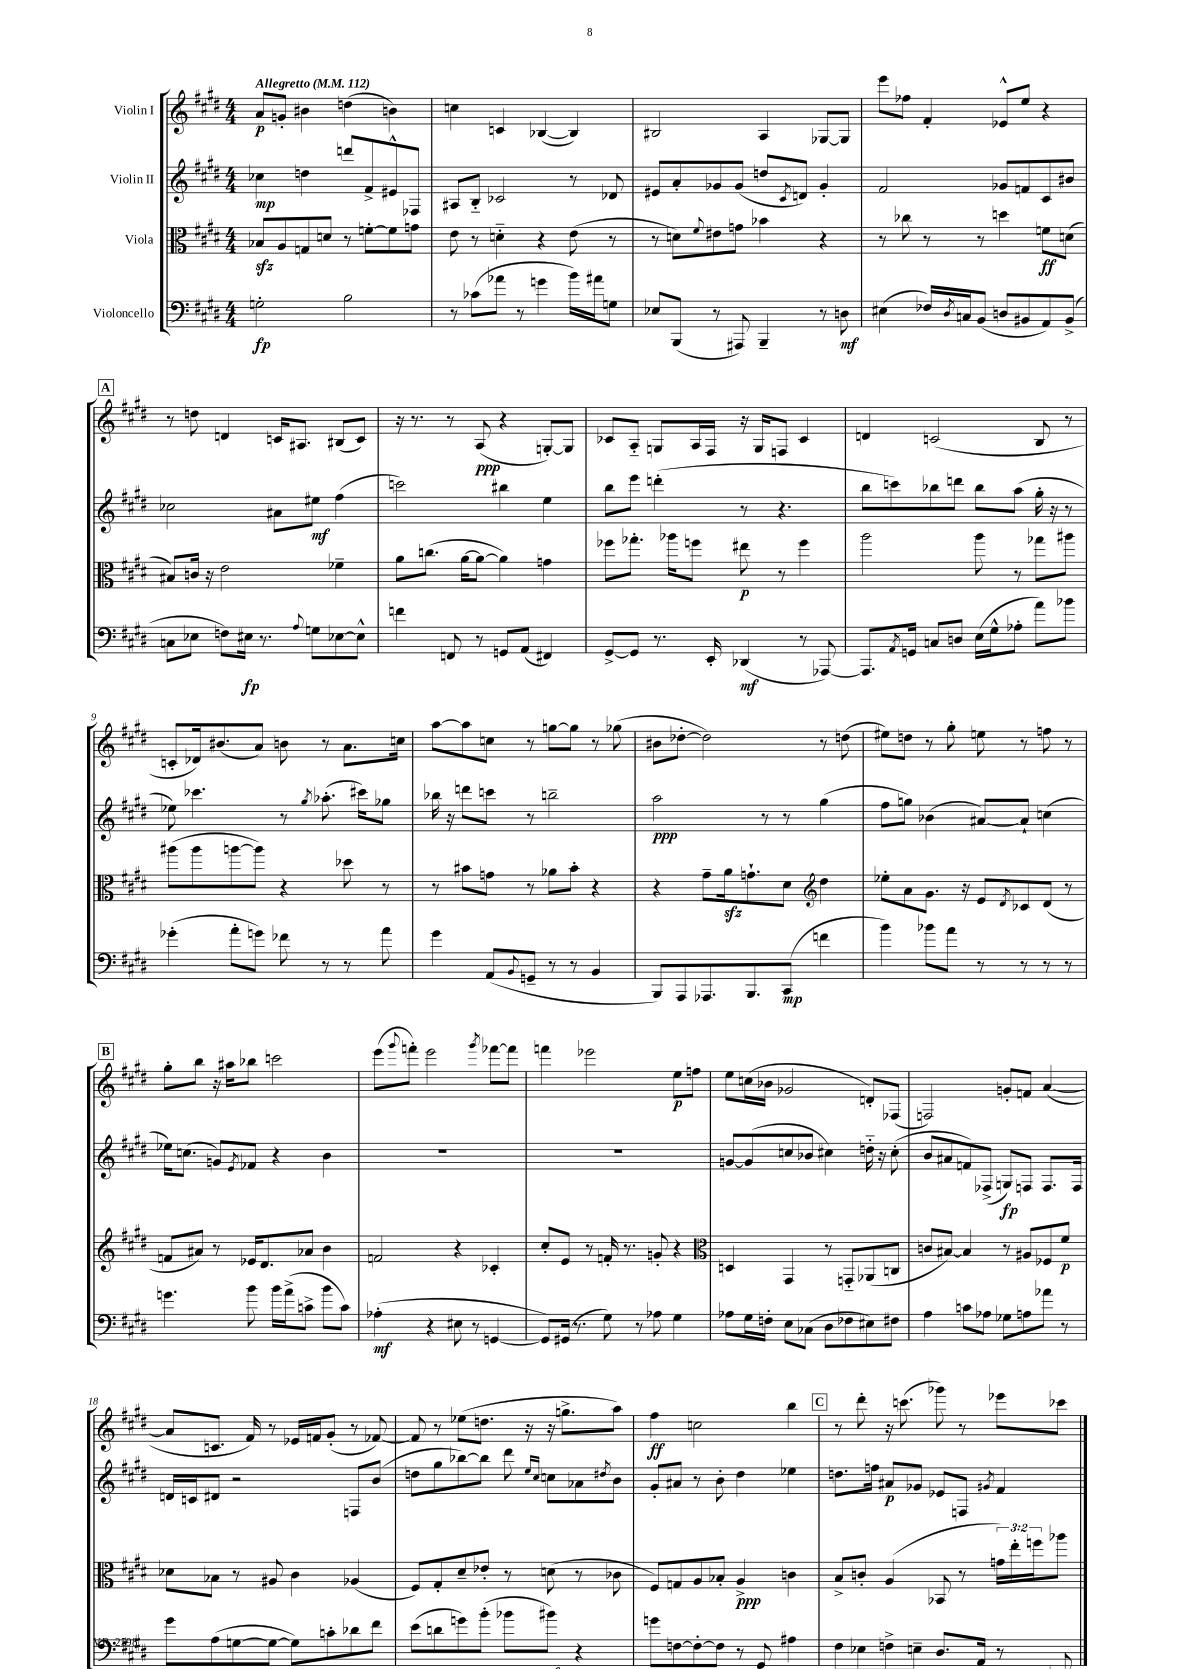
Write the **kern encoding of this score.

**kern	**kern	**kern	**kern
*staff4	*staff3	*staff2	*staff1
*clefF4	*clefC3	*clefG2	*clefG2
*k[f#c#g#d#]	*k[f#c#g#d#]	*k[f#c#g#d#]	*k[f#c#g#d#]
*M4/4	*M4/4	*M4/4	*M4/4
*MM112	*MM112	*MM112	*MM112
2G'\	8B-/L	4cc-\	8a/L
.	8A/	.	8g'/J
.	8G/	4dd\	4b#\
.	8d/J	.	.
2B\	8r	8ddd/L	(4dd\
.	[8f'\L	8f#^/	.
.	8f\]	8e#^^/	4b\)
.	8g\J	8F-/J	.
=	=	=	=
8r	8e\	8A#/L	4cc\
(8c-\L	8r	8B'~/J	.
8a-\J	4d'~\	2c-/	4c/
8r	.	.	.
4g\	4r	.	([4B-/
16b\LL)	(8e\	8r	4B-/])
16a#\J	.	.	.
8G\J	8r	8d-/	.
=	=	=	=
8E-/L	8r	8e#/L	2B#/
(8BBB/J	8d\L)	8a'/	.
.	8qqf#/	.	.
8r	8e#\	8g-/	.
8AAA#/)	8g\J	(8g-/J	.
4BBB~/	4b-\	8dd/L	4A/
.	.	8qc#/	.
.	.	8d/J)	.
8r	4r	4g-'/	[8G-/L
8D\	.	.	8G-/]J
=	=	=	=
(4E#\	8r	2f#/	8eee\L
.	8cc-\	.	8ff-\J
16F-/LL)	8r	.	4f#'/
8qD#/	.	.	.
16C/J	.	.	.
(8BB/J	8r	.	.
8D/L	4dd\	8g-/L	8e-^^/L
8BB#/	.	8f/	8ee/J
8AA/)	8f\L	8c#/	4r
(8BB#^/J	(8d\J	8b#/J	.
=	=	=	=
8C\L	8B#/L)	2cc-\	8r
8E-\J	16c/Jk	.	8dd\
.	16r	.	.
8F\L)	2e\	.	4d/
16E#\Jk	.	.	.
8.r	.	.	.
.	.	8a#\L	16c/LK
.	.	.	8.A#/J
8qqA/	.	.	.
8G\L	.	8ee#\J	.
[8E-\	4f-~\	(4ff#\	(8B#/L
8E-^^\]J	.	.	8c/J)
=	=	=	=
4f\	8a\L	2ccc\)	16r
.	.	.	8.r
.	(8.cc\J	.	.
8FF/	.	.	8r
.	[16a\LK	.	.
8r	8a\_J	.	(8A/
8GG/L	4a\])	4bb#\	4r
(8AA/J	.	.	.
4FF#/)	4g\	4ee\	[8G'/L)
.	.	.	8G/]J
=	=	=	=
[8GG#^/L	8ff-\L	8bb\L	8c-/L
8GG#/]J	8.gg-'\J	8eee\J	8A'~/J
8.r	.	(4ddd'\	8G/L
.	16aa-\LK	.	.
.	8ff\J	.	16A/L
16EE'/	.	.	16F#/JJ
(4DD-/	8ee#\	8r	16r
.	.	.	16G/LK
.	8r	4.r	8F/J
8r	4ff\	.	4c-/
[8AAA-/)	.	.	.
=	=	=	=
8.AAA-/]L	2aa\	8bb\L	4d/
.	.	8ccc\)	.
8qAA/	.	.	.
16GG/Jk	.	.	.
8C/L	.	8bb-\	(2c/
8D/J	.	8ddd\J	.
(16E\LL	8aa\	8bb-\L	.
16G#^^\J	.	.	.
8A-'\J	8r	(8aa\J	.
8a\L)	8gg-\L	16gg#'\	8B/
.	.	16r	.
8b-\J	8aa#\J	8r	8r
=	=	=	=
(4g-'\	(8aa#\L	8ee-\)	8c'/L
.	8aa#\	4.ccc-\	16d-/k)
.	.	.	(8.b#/
8a'\L	[8aa\	.	.
8g\J)	8aa\]J)	.	8a/J)
8f-\	4r	8r	8b\
.	.	8qgg#/	.
8r	.	(8.aa-'\	8r
8r	8dd-\	.	8.a\L
.	.	16ccc#\LK)	.
8a\	8r	8gg-\J	.
.	.	.	16cc\Jk
=	=	=	=
4g#\	8r	16bb-\	[8aa\L
.	.	16r	.
.	8b#\L	8ddd\L	8aa\]
(8AA/L	8g\J	8ccc\J	8cc\J
8qqBB/	.	.	.
8GG~/J	8r	8r	8r
8r	8a-\L	2bb~\	[8gg\L
8r	8b#'\J	.	8gg\]J
4BB/	4r	.	8r
.	.	.	(8gg-\
=	=	=	=
8BBB/L)	4r	2aa\	8b#\L
8AAA/	.	.	[8dd-'\J
8.AAA-/	8g#~\L	.	2dd-\])
.	16a\k	.	.
8.BBB/	8.g`\	.	.
.	.	8r	.
(8CC#/J	8d#\J	8r	.
*	*clefG2	*	*
4f\	4dd#\	(4gg#\	8r
.	.	.	(8dd\
=	=	=	=
4b\)	8ee-'\L	8ff#\L	8ee#\L)
.	8a\	8gg\J)	8dd\J
8b-\L	8.g#\J	(4b-\	8r
8a\J	.	.	8gg#'\
.	16r	.	.
8r	8e/L	[8a#/L)	8ee\
.	8qd#/	.	.
8r	8c-/	8a#`/]J	8r
8r	(8d#/J	(4cc\	8ff\
8r	8r	.	8r
=	=	=	=
4.g\	8f/L	16ee-\LK)	8gg#'\L
.	.	(8.cc\J	.
.	8a#/J)	.	8bb\J
.	8r	8g/L)	16r
.	.	.	16aa#\LK
.	.	8qe/	.
8b\	16e-/LK	8f-/J	8bb-\J
.	8.d#/	.	.
16b\LL	.	4r	2ccc\
(16a^\J	.	.	.
8c^\J	8a-/J	.	.
8b\L	4b\	4b\	.
8c\J)	.	.	.
=	=	=	=
(4A-'\	2f/	1r	(8eee\L
.	.	.	8qqggg#/
.	.	.	8fff'\J)
4r	.	.	2eee\
8E#\	4r	.	.
8r	.	.	.
.	.	.	8qggg#/
[4GG/	4c-'/	.	[8fff-\L
.	.	.	8fff-\]J
=	=	=	=
8GG/]L)	8cc#'/L	1r	4fff\
(16GG#/Jk	8e/J	.	.
8.r	.	.	.
.	8r	.	2eee-\
8G#\)	16f'/	.	.
.	8.r	.	.
8r	.	.	.
8A-\	8g'/	.	.
4G#\	4r	.	8ee\L
.	.	.	8ff\J
=	=	=	=
*	*clefC3	*	*
8A-\L	4D/	[8g/L	8ee\L
16G#\L	.	(8g/]	(16cc\L
16F'\JJ	.	.	16b-\JJ
8E\L	4GG#/	8cc/	2g-/
(8C-\J	.	8b-/J	.
8D#\L	8r	4cc#\)	.
8F-\	8GG'~/L	.	.
8E#\)	(8AA-/	16dd'~\	8d'/L)
.	.	16r	.
8F#\J	8C/J	(8cc#'\	(8F-/J
=	=	=	=
4A\	8c/L	8b/L	2F/)
.	[8B#/J)	8a#/	.
8c\L	4B#/]	8f/)	.
8A-\J	.	(8F-^/J	.
8G-\L	8r	8G/L)	8g'/L
8A\	8A#/L	8F/J	8f/J
8a-\J	8F-/	8.F/L	([4a/
8r	8f#/J	.	.
.	.	16F/Jk	.
=	=	=	=
8g#\L	8d-\L	16d/LL	8a/]L
.	.	16c/J	.
(8A\	8B-\J	8d#/J	8.c/J
[8G\	8r	2r	.
.	.	.	16f#/)
8G\_J	8A#/	.	8r
8G\]L)	4c#\	.	16e-/LL
.	.	.	16f/J
8c'\	.	.	(8g#'/J
8d-\	(4A-/	8F/L	8r
8f#\J	.	(8b/J	[8f-/)
=	=	=	=
(8e\L	8F#/L)	8dd\L	8f-/]
8d\	8G#'/	8gg#\	8r
8g\)	8d#~/	[8bb-\)	(8ee-\L
(8b'\J	8e-'/J	8bb-\]J	8.dd\J
8b-\L	8r	8ddd#\	.
.	.	.	16r
.	.	16qqee/LL	.
.	.	16qqcc#/JJ	.
8b#\J)	(8d\	8cc\L	16r
.	.	.	8.gg^\L
4r	8r	8a-\	.
.	.	8qdd#/	.
.	8c-\	8b\J	8aa\J)
=	=	=	=
8g\L	8F#/L)	8g#'/L	4ff#\
[8F\	8G/	8a#/J	.
8F'\_	8A/	8r	2cc\
8F\]J	8B-'/J	8b'\	.
8r	4A^/	4dd#\	.
8GG#/	.	.	.
4A#\	4c\	4ee-\	4bb\
=	=	=	=
8F#\L	8B^/L	8.dd\L	8r
8E-\	8c'/J	.	8ddd#'\
.	.	16ff\Jk	.
8F^\	(4A/	8a#/L	16r
.	.	.	(8.ccc\
8E~\J	.	8g-/J	.
8.D#/L	8BB-/	8e-/L	8ggg-\)
.	8r	8F/J	8r
16AA/Jk	.	.	.
.	.	8qg#/	.
8r	24g\LL)	4f#/	8eee-\L
.	24ee'\	.	.
.	24ff\J	.	.
8CC-/	8aa-\J	.	8ccc-\J
==	==	==	==
*-	*-	*-	*-
